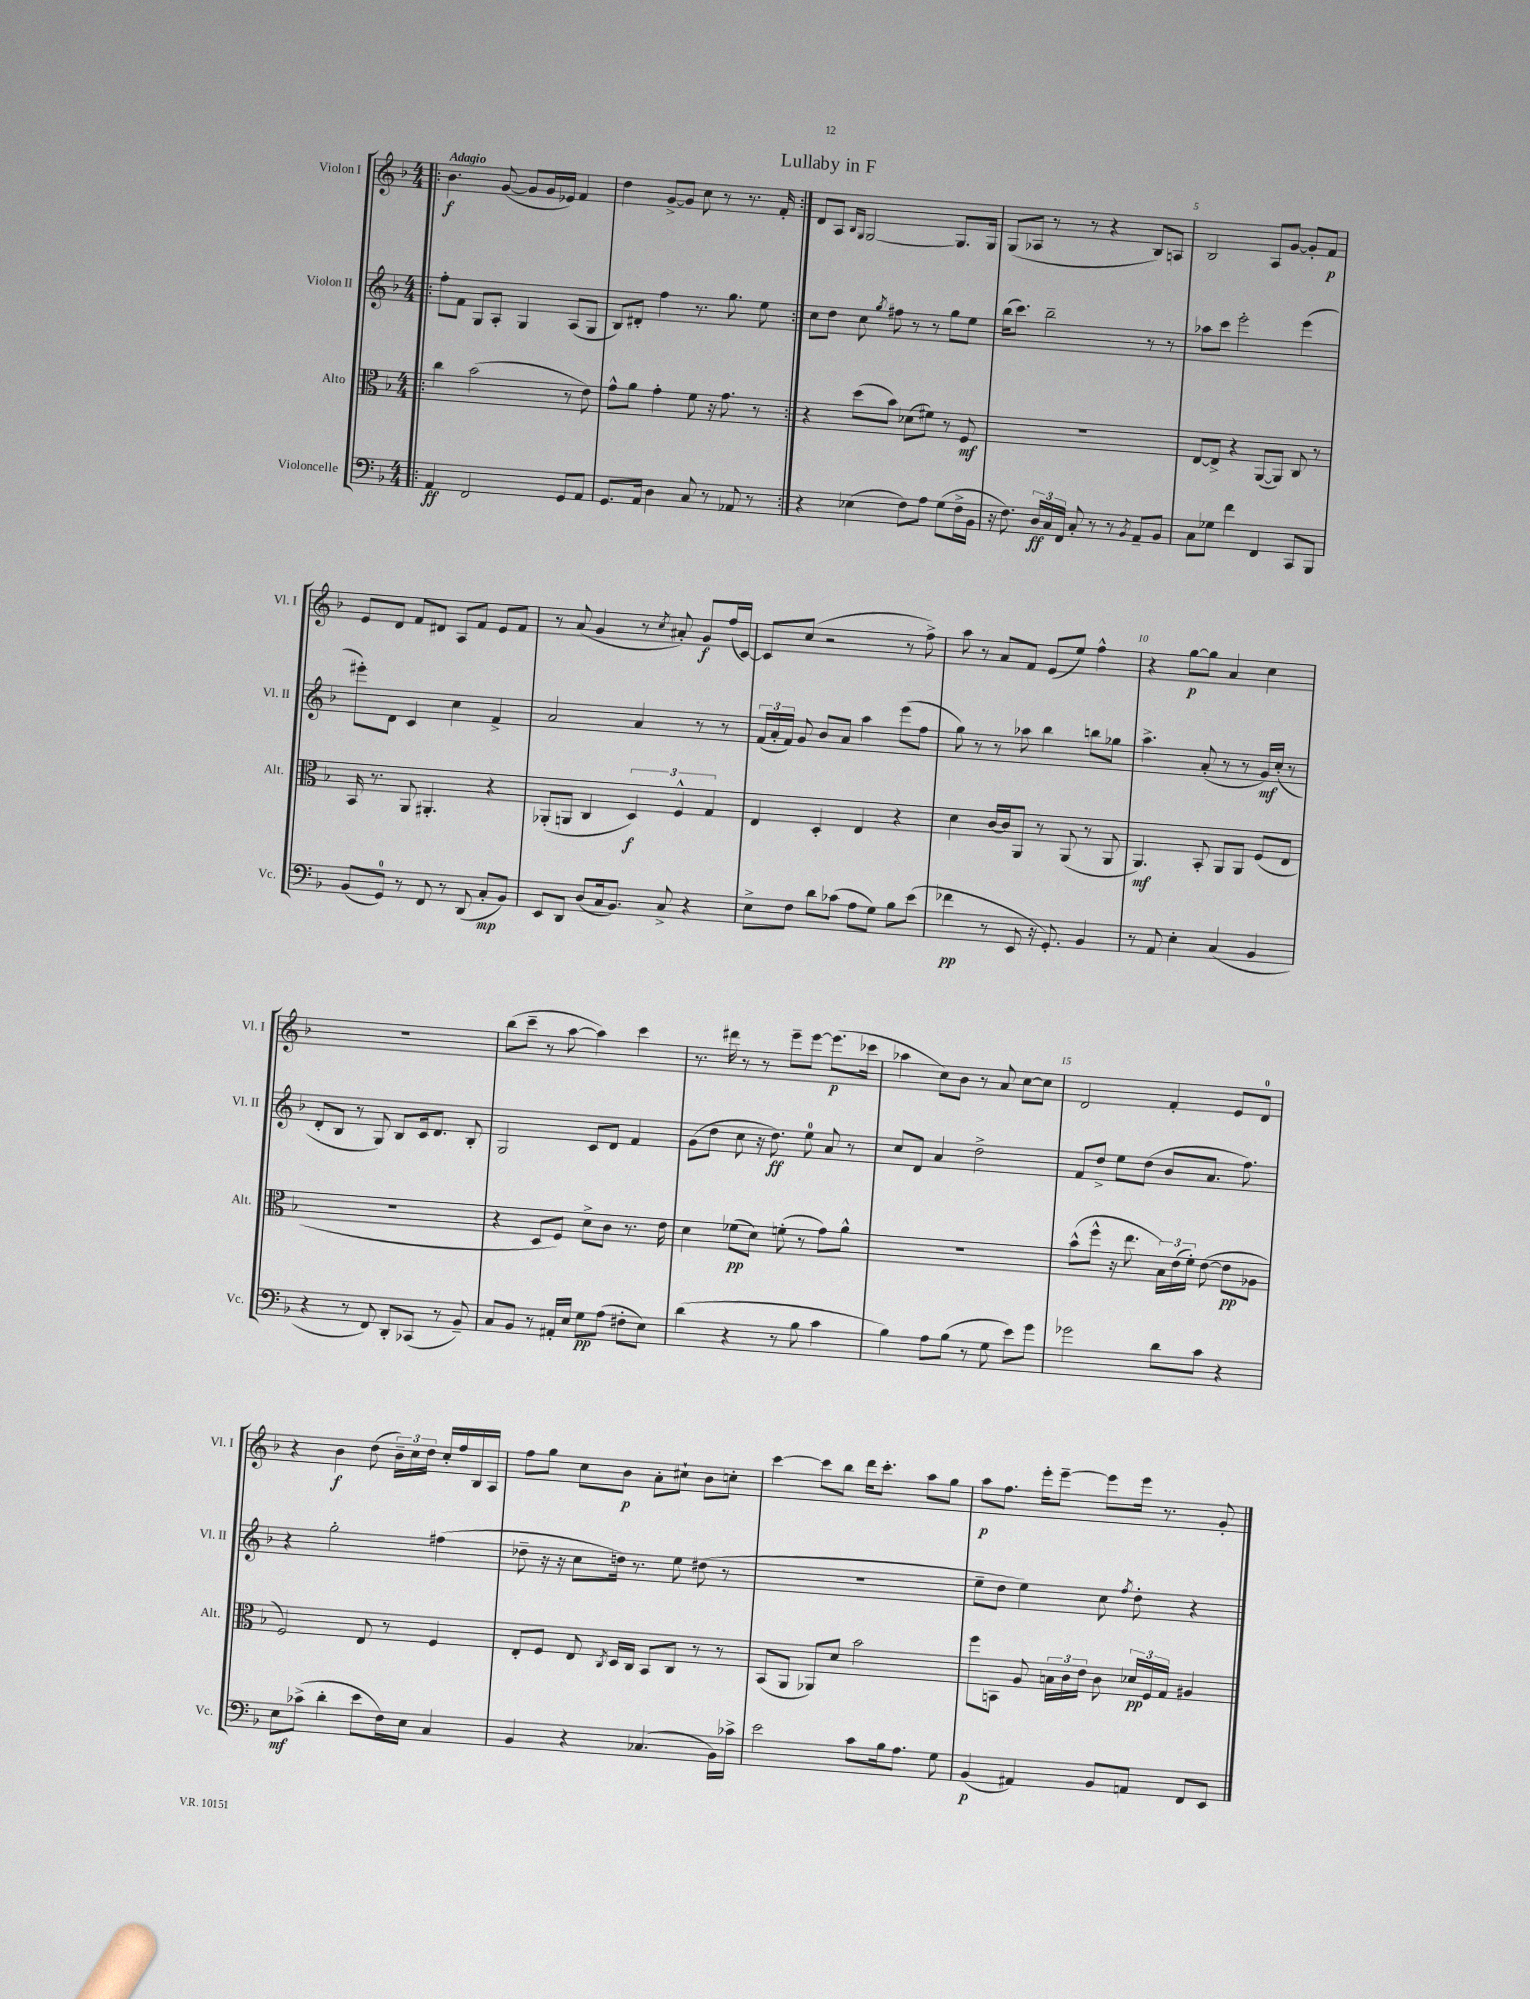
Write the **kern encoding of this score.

**kern	**kern	**kern	**kern
*staff4	*staff3	*staff2	*staff1
*clefF4	*clefC3	*clefG2	*clefG2
*k[b-]	*k[b-]	*k[b-]	*k[b-]
*M4/4	*M4/4	*M4/4	*M4/4
=!|:	=!|:	=!|:	=!|:
4AA	4cc	8ff'	4.b-
.	.	8f	.
2FF	(2b-	8G	.
.	.	8A'	([8g
.	.	4G	8g]
.	.	.	16g
.	.	.	16e-)
8GG	8r	(8A	4f
8AA	8e)	8G	.
=	=	=	=
8.GG	8g^^	8B-)	4dd
.	8a	8d#'	.
16AA	.	.	.
4D	4g'	4ff	[8g^
.	.	.	8g]
8C	8f	8.r	8cc
8r	16r	.	8r
.	8.g	8.gg	.
8AA-	.	.	8.r
8r	8r	8ee	.
.	.	.	16f'
=:|!	=:|!	=:|!	=:|!
4r	4r	8cc	8d
.	.	8dd	8A
.	.	.	16qqB-
.	.	.	16qqG
(4E-	(8dd	8cc	[2G
.	.	8qgg	.
.	8b-)	8ff#	.
8F)	(8d-	8r	.
8A	8f#)	8r	.
(8G	8r	8gg	8.G]
16F^	8F	8ee	.
16BB-	.	.	16G
=	=	=	=
16r	1r	(16bb-	(8G
8.F)	.	8.ccc)	.
.	.	.	8A-
24D	.	2bb-~	8r
24C	.	.	.
24FF	.	.	.
8C'	.	.	8r
8r	.	.	4r
8r	.	.	.
8qBB-	.	.	.
8AA~	.	8r	8B-)
8BB-	.	8r	8A
=	=	=	=
8C	[8E	8aa-	2B-
8G-	8E^]	8ccc	.
4f	4r	2eee'	.
4FF	([8AA	.	8A
.	8AA])	.	[8g
8CC	8C	(4eee	8g']
8BBB-	8r	.	8f
=	=	=	=
(8BB-	16BB-	8eee#')	8e
.	8.r	.	.
8GG)	.	8d	8d
8r	8AA	4c	8f
8FF	4.AA#'	.	8d#
8r	.	4cc	8A
(8DD	.	.	8f
8C'	4r	4f^	8e
8BB-)	.	.	8f
=	=	=	=
8EE	(8AA-'	2a	8r
8DD	8AA	.	(8a
(8D	4C	.	4g
16C	.	.	.
8.BB-)	.	.	.
.	6D)	4a	8r
.	.	.	8qcc
8C^	.	.	8a#')
.	6F^^	.	.
4r	.	8r	8g
.	6G	.	.
.	.	8r	(16ff
.	.	.	[16c)
=	=	=	=
8E^	4E	(24f	8c]
.	.	24a'	.
.	.	24f)	.
8F	.	8g	(8cc
8d	4D'	8b-	2r
(8c-	.	8a	.
8A	4E	4aa	.
8G)	.	.	.
8B-	4r	(8eee	8r
(8e	.	8ff	8ff^)
=	=	=	=
4f-	4d	8gg)	8aa
.	.	8r	8r
8r	[16c	8r	8a
.	16c]	.	.
8EE	8AA	8aa-	8f
16r	8r	4bb-	(8e
8.GG')	.	.	.
.	(8AA	.	8ee)
4BB-	8r	8bb	4ff^^
.	8AA	8gg-	.
=	=	=	=
8r	4.AA)	4.aa^	4r
8AA	.	.	.
4E'	.	.	[8gg
.	8BB-'	(8a'	8gg]
(4C	8AA	8r	4a
.	8AA	8r	.
4BB-	(8F	16g)	4cc
.	.	(16cc'	.
.	8E	8r	.
=	=	=	=
4r	1r	8d'	1r
.	.	8B-	.
8r	.	8r	.
8FF)	.	8G)	.
8DD'	.	8B-	.
(8CC-	.	16c	.
.	.	8.d	.
8r	.	.	.
8BB-~)	.	8B-'	.
=	=	=	=
8C	4r	2G	(8bb-
8BB-	.	.	8ccc~
8r	8D	.	8r
16AA#'	8F)	.	[8aa
16E	.	.	.
8G	8d^	8c	4aa])
(8A	8c	8d	.
8F#'	8.r	4f	4ccc
8E)	.	.	.
.	16e	.	.
=	=	=	=
(4d	4d	(8g	8.r
.	.	8dd	.
.	.	.	16ddd#
4r	(8f-	8cc	8r
.	8d)	16r	8r
.	.	8.dd)	.
8r	(8f'	.	8eee~
8B-	8r	8ee	[8eee
4c	8g)	8a	(8.eee]
.	8a^^	8r	.
.	.	.	16ccc-
=	=	=	=
4B-)	1r	8cc	4aa-
.	.	8d	.
8A	.	4a	8cc)
(8B-	.	.	8b-
8r	.	2dd^	8r
8G	.	.	8a
8e)	.	.	[8cc
8g	.	.	8cc]
=	=	=	=
2g-	(8b-^^	8f	2d
.	8ff^^	8dd^	.
.	16r	8ee	.
.	8.ee	.	.
.	.	(8dd	.
8d	24B-)	8b-	4f'
.	(24e	.	.
.	24f')	.	.
8c	([8e	8.a	.
4r	8e]	.	8e
.	.	8.ff)	.
.	8A-	.	8d
=	=	=	=
8E	2F)	4r	4r
(8c-^	.	.	.
4d'	.	2gg'	4b-
8e	8E	.	(8dd
16F)	8r	.	24b-~)
.	.	.	24cc
16E	.	.	.
.	.	.	24dd
4C	4F	(4ff#	16cc'
.	.	.	16ff
.	.	.	16B-
.	.	.	16A
=	=	=	=
4BB-	8E'	8dd-~	8ff
.	8F	16r	8gg
.	.	16r	.
4r	8E	8cc	8cc
.	8qC	.	.
.	16D	16dd)	8b-
.	16C	8.r	.
(4.C-	8BB-	.	8a'
.	8C	8ee	8cc#`
.	8r	(8dd#	8b-
16BB-)	8r	8r	8cc'
16c-^	.	.	.
=	=	=	=
2e	(8BB-	1r	[4ccc
.	8AA	.	.
.	8AA-)	.	8ccc]
.	8d	.	8bb-
8c	2b-	.	16ddd
.	.	.	8.ccc'
16B-	.	.	.
8.A	.	.	.
.	.	.	8aa
8G	.	.	8gg
=	=	=	=
(4BB-	8ff	8ee~	8aa
.	8BB	8dd	8.ff
4AA#)	8A	4ee)	.
.	.	.	16eee'
.	24B	.	[8eee~
.	24c	.	.
.	24e	.	.
8BB-	8c	8cc	8eee]
.	.	8qff	.
8AA	24d-	8dd'	16eee
.	24F	.	.
.	.	.	8.r
.	24G	.	.
8FF	4A#	4r	.
8EE	.	.	8g'
==	==	==	==
*-	*-	*-	*-
